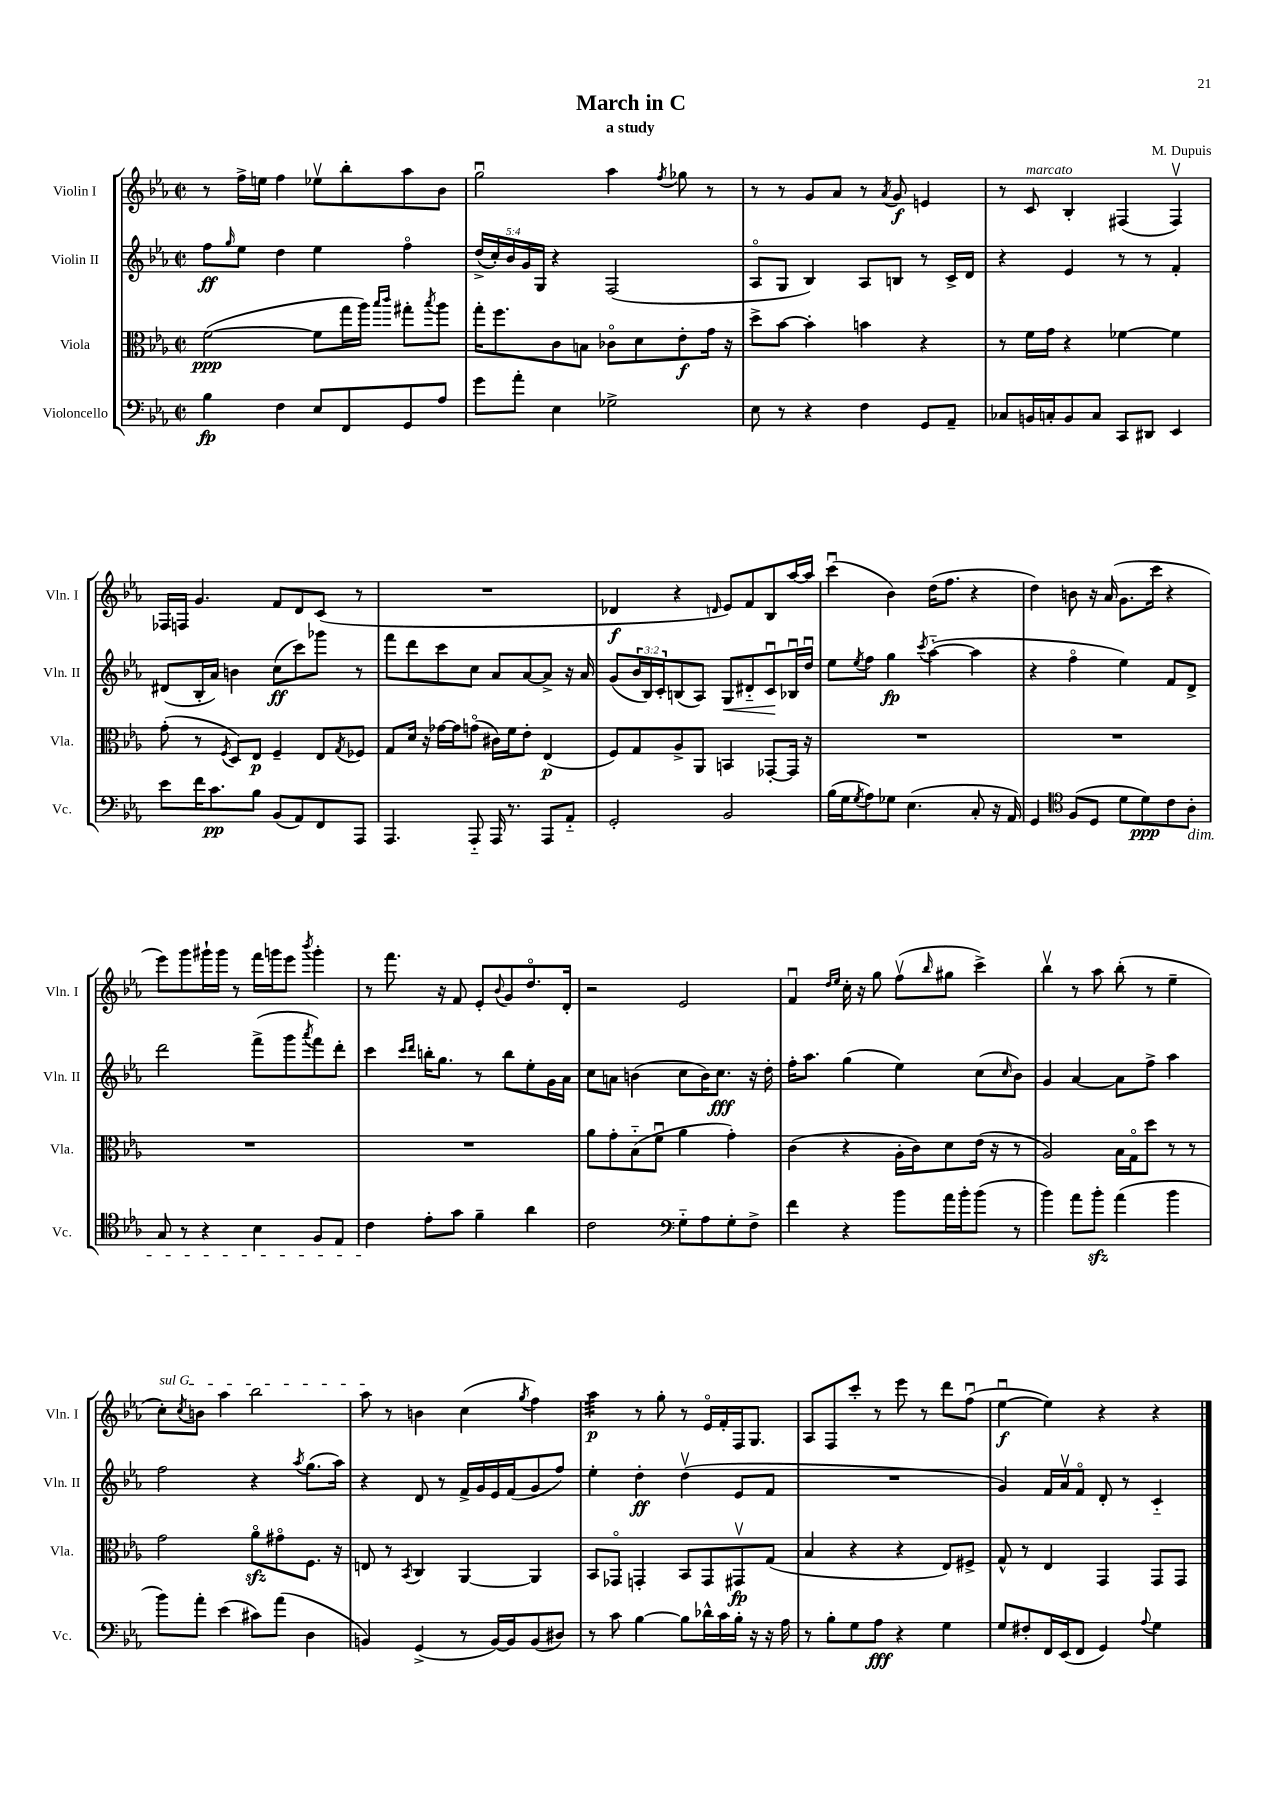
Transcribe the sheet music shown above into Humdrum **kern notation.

**kern	**dynam	**kern	**dynam	**kern	**dynam	**kern	**dynam
*part4	*part4	*part3	*part3	*part2	*part2	*part1	*part1
*staff4	*staff4	*staff3	*staff3	*staff2	*staff2	*staff1	*staff1
*I"Violoncello	*	*I"Viola	*	*I"Violin II	*	*I"Violin I	*
*I'Vc.	*	*I'Vla.	*	*I'Vln. II	*	*I'Vln. I	*
*clefF4	*	*clefC3	*	*clefG2	*	*clefG2	*
*k[b-e-a-]	*	*k[b-e-a-]	*	*k[b-e-a-]	*	*k[b-e-a-]	*
*M2/2	*	*M2/2	*	*M2/2	*	*M2/2	*
*met(c|)	*	*met(c|)	*	*met(c|)	*	*met(c|)	*
=1	=1	=1	=1	=1	=1	=1	=1
4B-\	fp	([2f\	ppp	8ff\L	ff	8r	.
.	.	.	.	16qqgg/	.	.	.
.	.	.	.	8ee-\J	.	16ff^\LL	.
.	.	.	.	.	.	16een\JJ	.
4F\	.	.	.	4dd\	.	4ff\	.
8E-/L	.	8f\L]	.	4ee-\	.	8ee-Xv\L	.
8FF/	.	16gg\L	.	.	.	8bb-'\	.
.	.	16aa-\JJ)	.	.	.	.	.
.	.	16qqbb-/LL	.	.	.	.	.
.	.	16qqccc/JJ	.	.	.	.	.
8GG/	.	8gg#X'\L	.	4ff\	.	8aa-\	.
.	.	8qbb-/	.	.	.	.	.
8A-/J	.	8aa-\J	.	.	.	8b-\J	.
=2	=2	=2	=2	=2	=2	=2	=2
8g\L	.	16gg'\KL	.	(20dd^/LL	.	2ggu\	.
.	.	.	.	20cc'/)	.	.	.
.	.	8.ff\	.	.	.	.	.
.	.	.	.	20b-/	.	.	.
8a-'\J	.	.	.	.	.	.	.
.	.	.	.	20g/	.	.	.
.	.	.	.	20G/JJ	.	.	.
4E-\	.	8c\	.	4r	.	.	.
.	.	8Bn\J	.	.	.	.	.
2G-X^\	.	8c-X\L	.	(2F/	.	4aa-\	.
.	.	8d\	.	.	.	.	.
.	.	.	.	.	.	8qff/	.
.	.	8e-'\	f	.	.	8gg-X\	.
.	.	16g\Jk	.	.	.	8r	.
.	.	16r	.	.	.	.	.
=3	=3	=3	=3	=3	=3	=3	=3
8E-\	.	8dd^\L	.	8A-/L	.	8r	.
8r	.	[8b-\J	.	8G/J	.	8r	.
4r	.	4b-'\]	.	4B-/)	.	8g/L	.
.	.	.	.	.	.	8a-/J	.
4F\	.	4bn\	.	8A-/L	.	8r	.
.	.	.	.	.	.	8qa-/	.
.	.	.	.	8Bn/J	.	8g/	f
8GG/L	.	4r	.	8r	.	4en/	.
8AA-~/J	.	.	.	16c^/LL	.	.	.
.	.	.	.	16d/JJ	.	.	.
=4	=4	=4	=4	=4	=4	=4	=4
8C-X/L	.	8r	.	4r	.	8r	.
!	!	!	!	!	!	!LO:TX:a:i:t=marcato	!
16BBn/L	.	16f\LL	.	.	.	8c/	.
16Cn'/J	.	16g\JJ	.	.	.	.	.
8BB/	.	4r	.	4e-/	.	4B-'/	.
8C/J	.	.	.	.	.	.	.
8CC/L	.	[4f-X\	.	8r	.	(4F#X/	.
8DD#X/J	.	.	.	8r	.	.	.
4EE-/	.	4f-\]	.	4f'/	.	4F#v/)	.
!!LO:LB:g=z
=5	=5	=5	=5	=5	=5	=5	=5
8e-\L	.	(8g'\	.	(8d#X/L	.	16F-X/LL	.
.	.	.	.	.	.	16Fn/JJ	.
16f\K	.	8r	.	16B-'/L	.	4.g/	.
8.c\	pp	.	.	16a-/JJ)	.	.	.
.	.	8qF/	.	.	.	.	.
.	.	8D/L)	.	4bn\	.	.	.
8B-\J	.	8E-/J	p	.	.	.	.
(8BB-/L	.	4F~/	.	(8cc\L	ff	8f/L	.
8AA-/)	.	.	.	8ccc\)	.	8d/	.
8FF/	.	8E-/L	.	8ggg-X\J	.	(8c/J	.
.	.	8qG/	.	.	.	.	.
8AAA-/J	.	8F-X/J	.	8r	.	8r	.
=6	=6	=6	=6	=6	=6	=6	=6
4.AAA-/	.	8G/L	.	8fff\L	.	1r	.
.	.	16d/Jk	.	8ddd\	.	.	.
.	.	16r	.	.	.	.	.
.	.	[16g-X\LL	.	8ccc\	.	.	.
.	.	16g-\J]	.	.	.	.	.
8AAA-/	.	(8gn\J	.	8cc\J	.	.	.
16AAA-/	.	16c#X\LL)	.	8a-/L	.	.	.
8.r	.	16f\J	.	.	.	.	.
.	.	8e-'\J	.	[8a-/	.	.	.
8AAA-/L	.	(4E-/	p	8a-^/J]	.	.	.
8AA-/J	.	.	.	16r	.	.	.
.	.	.	.	16a-/	.	.	.
=7	=7	=7	=7	=7	=7	=7	=7
2GG'/	.	8F/L)	.	(8g/L	.	4d-X/	f
.	.	8G/	.	24b-/L	.	.	.
.	.	.	.	24B-/)	.	.	.
.	.	.	.	24c'/J	.	.	.
.	.	8A-^/	.	(8Bn/	.	4r	.
.	.	8AA-/J	.	8A-/J)	.	.	.
.	.	.	.	.	.	16qqdn/	.
!	!	!	!	!	!LO:HP:b	!	!
2BB-/	.	4BBn/	.	8G/L	<	8e-/L)	.
.	.	.	.	8d#X/	.	8f/	.
.	.	[8GG-X'/L	.	8cu/	.	8B-/	.
.	.	16GG-/Jk]	.	16B-Xu/L	[	[16aa-/L	.
.	.	16r	.	16ddu/JJ	.	16aa-/JJ]	.
=8	=8	=8	=8	=8	=8	=8	=8
(16B-\LL	.	1r	.	8ee-\L	.	(4cccu\	.
16G\J	.	.	.	.	.	.	.
8qG/	.	.	.	8qee-/	.	.	.
8A-\)	.	.	.	8ff\J	.	.	.
8G-X\J	.	.	.	4gg\	fp	4b-\)	.
(4.E-\	.	.	.	.	.	.	.
.	.	.	.	8qccc/	.	.	.
.	.	.	.	([4aa-\	.	(16dd\KL	.
.	.	.	.	.	.	8.ff\J	.
8C'/	.	.	.	4aa-\]	.	4r	.
16r	.	.	.	.	.	.	.
16AA-/)	.	.	.	.	.	.	.
=9	=9	=9	=9	=9	=9	=9	=9
4GG/	.	1r	.	4r	.	4dd\)	.
*clefC4	*	*	*	*	*	*	*
(8F/L	.	.	.	4ff\	.	8bn\	.
8D/J	.	.	.	.	.	16r	.
.	.	.	.	.	.	(16a-/	.
8d\L	.	.	.	4ee-\)	.	8.g\L	.
8d\)	ppp	.	.	.	.	.	.
.	.	.	.	.	.	16ccc\Jk	.
8c\	.	.	.	8f/L	.	4r	.
!LO:TX:b:i:t=dim.	!	!	!	!	!	!	!
8A-'\J	.	.	.	8d^/J	.	.	.
!!LO:LB:g=z
=10	=10	=10	=10	=10	=10	=10	=10
8G/	.	1r	.	2ddd\	.	8eee-\L)	.
8r	.	.	.	.	.	8ggg\	.
4r	.	.	.	.	.	16ggg#X`\L	.
.	.	.	.	.	.	16ggg#\JJ	.
.	.	.	.	.	.	8r	.
4B-\	.	.	.	(8fff^\L	.	16fff\LL	.
.	.	.	.	.	.	16gggn\J	.
.	.	.	.	8ggg\	.	8eee-\J	.
.	.	.	.	8qaaa-/	.	8qbbb-/	.
8F/L	.	.	.	8fff\)	.	4ggg'\	.
8E-/J	.	.	.	8ddd'\J	.	.	.
=11	=11	=11	=11	=11	=11	=11	=11
4c\	.	1r	.	4ccc\	.	8r	.
.	.	.	.	.	.	8.fff\	.
.	.	.	.	16qqccc/LL	.	.	.
.	.	.	.	16qqddd/JJ	.	.	.
8e-'\L	.	.	.	16bbn'\KL	.	.	.
.	.	.	.	8.gg\J	.	16r	.
8g\J	.	.	.	.	.	8f/	.
4f~\	.	.	.	8r	.	8e-'/L	.
.	.	.	.	.	.	8qqb-/	.
.	.	.	.	8bb\L	.	8g/	.
4a-\	.	.	.	8ee-'\	.	8.dd/	.
.	.	.	.	16g\L	.	.	.
.	.	.	.	16a-\JJ	.	16d'/Jk	.
=12	=12	=12	=12	=12	=12	=12	=12
2c\	.	8a-\L	.	8cc\L	.	2r	.
.	.	8g'\	.	8an\J	.	.	.
.	.	(8B-\	.	(4bn\	.	.	.
.	.	8fu\J	.	.	.	.	.
*clefF4	*	*	*	*	*	*	*
8G\L	.	4a-\	.	8cc\L	.	2e-/	.
8A-\	.	.	.	16b\K)	.	.	.
.	.	.	.	8.cc\J	fff	.	.
8G'\	.	4g'\)	.	.	.	.	.
8F^\J	.	.	.	16r	.	.	.
.	.	.	.	16dd'\	.	.	.
=13	=13	=13	=13	=13	=13	=13	=13
4f\	.	(4c\	.	16ff'\KL	.	4fu/	.
.	.	.	.	8.aa-\J	.	.	.
.	.	.	.	.	.	16qqdd/LL	.
.	.	.	.	.	.	16qqee-/JJ	.
4r	.	4r	.	(4gg\	.	16cc'\	.
.	.	.	.	.	.	16r	.
.	.	.	.	.	.	8gg\	.
8b-\L	.	16A-'\LL	.	4ee-\)	.	(8ffv\L	.
.	.	16c\J)	.	.	.	.	.
.	.	.	.	.	.	16qqbb-/	.
16a-\L	.	8d\	.	.	.	8gg#X\J	.
16b-'\J	.	.	.	.	.	.	.
(8b-\J	.	(16e-\Jk	.	(8cc\L	.	4ccc^\)	.
.	.	16r	.	.	.	.	.
.	.	.	.	16qqcc/	.	.	.
8r	.	8r	.	8b-\J)	.	.	.
=14	=14	=14	=14	=14	=14	=14	=14
4b-\)	.	2A-/)	.	4g/	.	4bb-v\	.
8a-\L	.	.	.	[4a-/	.	8r	.
8b-zz'\J	.	.	.	.	.	8aa-\	.
(4a-\	.	16B-\LL	.	8a-\L]	.	(8bb-'\	.
.	.	16G\J	.	.	.	.	.
.	.	8dd\J	.	8ff^\J	.	8r	.
4b-\	.	8r	.	4aa-\	.	4ee-~\	.
.	.	8r	.	.	.	.	.
!!LO:LB:g=z
=15	=15	=15	=15	=15	=15	=15	=15
!	!	!	!	!	!	!LO:TX:a:i:t=sul G	!
8b-\L)	.	2g\	.	2ff\	.	8cc'\L)	.
.	.	.	.	.	.	8qcc/	.
8a-'\J	.	.	.	.	.	8bn\J	.
(4e-\	.	.	.	.	.	4aa-\	.
8c#X\L)	.	8a-zz\L	.	4r	.	2bb-\	.
(8a-\J	.	8g#X\	.	.	.	.	.
.	.	.	.	8qaa-/	.	.	.
4D\	.	8.F\J	.	(8.gg\L	.	.	.
.	.	16r	.	16aa-\Jk)	.	.	.
=16	=16	=16	=16	=16	=16	=16	=16
4BBn/)	.	8En/	.	4r	.	8aa-\	.
.	.	8r	.	.	.	8r	.
.	.	8qBB-/	.	.	.	.	.
(4GG^/	.	4C/	.	8d/	.	4bn\	.
.	.	.	.	8r	.	.	.
8r	.	[4AA-/	.	16f^/LL	.	(4cc\	.
.	.	.	.	16g/	.	.	.
[16BB/LL)	.	.	.	16e-/	.	.	.
16BB/J]	.	.	.	(16f/J	.	.	.
.	.	.	.	.	.	8qgg/	.
(8BB/	.	4AA-/]	.	8g/	.	4ff\)	.
8D#X/J)	.	.	.	8ff/J)	.	.	.
=17	=17	=17	=17	=17	=17	=17	=17
*	*	*	*	*	*	*tremolo	*
8r	.	8BB-/L	.	4ee-'\	.	32aa-\LLL	p
.	.	.	.	.	.	32aa-\	.
.	.	.	.	.	.	32aa-\	.
.	.	.	.	.	.	32aa-\	.
8c\	.	8GG-X/J	.	.	.	32aa-\	.
.	.	.	.	.	.	32aa-\	.
.	.	.	.	.	.	32aa-\	.
.	.	.	.	.	.	32aa-\JJJ	.
*	*	*	*	*	*	*Xtremolo	*
[4B-\	.	4GGn'/	.	4dd'\	ff	8r	.
.	.	.	.	.	.	8gg'\	.
8B-\L]	.	8BB-/L	.	(4ddv\	.	8r	.
16d-X^^\L	.	8GG/	.	.	.	16e-/LL	.
16c\	.	.	.	.	.	16f'/	.
16B-'\JJ	.	8GG#Xv/	fp	8e-/L	.	16F/J	.
16r	.	.	.	.	.	8.G/J	.
16r	.	(8G/J	.	8f/J	.	.	.
16A-\	.	.	.	.	.	.	.
=18	=18	=18	=18	=18	=18	=18	=18
8r	.	4B-/	.	1r	.	8A-/L	.
8B-'\L	.	.	.	.	.	8F/	.
8G\	.	4r	.	.	.	8ccc'/J	.
8A-\J	fff	.	.	.	.	8r	.
4r	.	4r	.	.	.	8eee-\	.
.	.	.	.	.	.	8r	.
4G\	.	8E-/L)	.	.	.	8ddd\L	.
.	.	8F#X^/J	.	.	.	(8ffu\J	.
=19	=19	=19	=19	=19	=19	=19	=19
8G/L	.	8G^^/	.	4g/)	.	[4ee-u\	f
8F#X'/	.	8r	.	.	.	.	.
16FF/L	.	4E-/	.	16f/LL	.	4ee-\])	.
(16EE-/J	.	.	.	16a-v/J	.	.	.
8FF/J	.	.	.	8f/J	.	.	.
4GG/)	.	4GG/	.	8d'/	.	4r	.
.	.	.	.	8r	.	.	.
8qqA-/	.	.	.	.	.	.	.
4G\	.	8GG/L	.	4c/	.	4r	.
.	.	8GG/J	.	.	.	.	.
==	==	==	==	==	==	==	==
*-	*-	*-	*-	*-	*-	*-	*-
